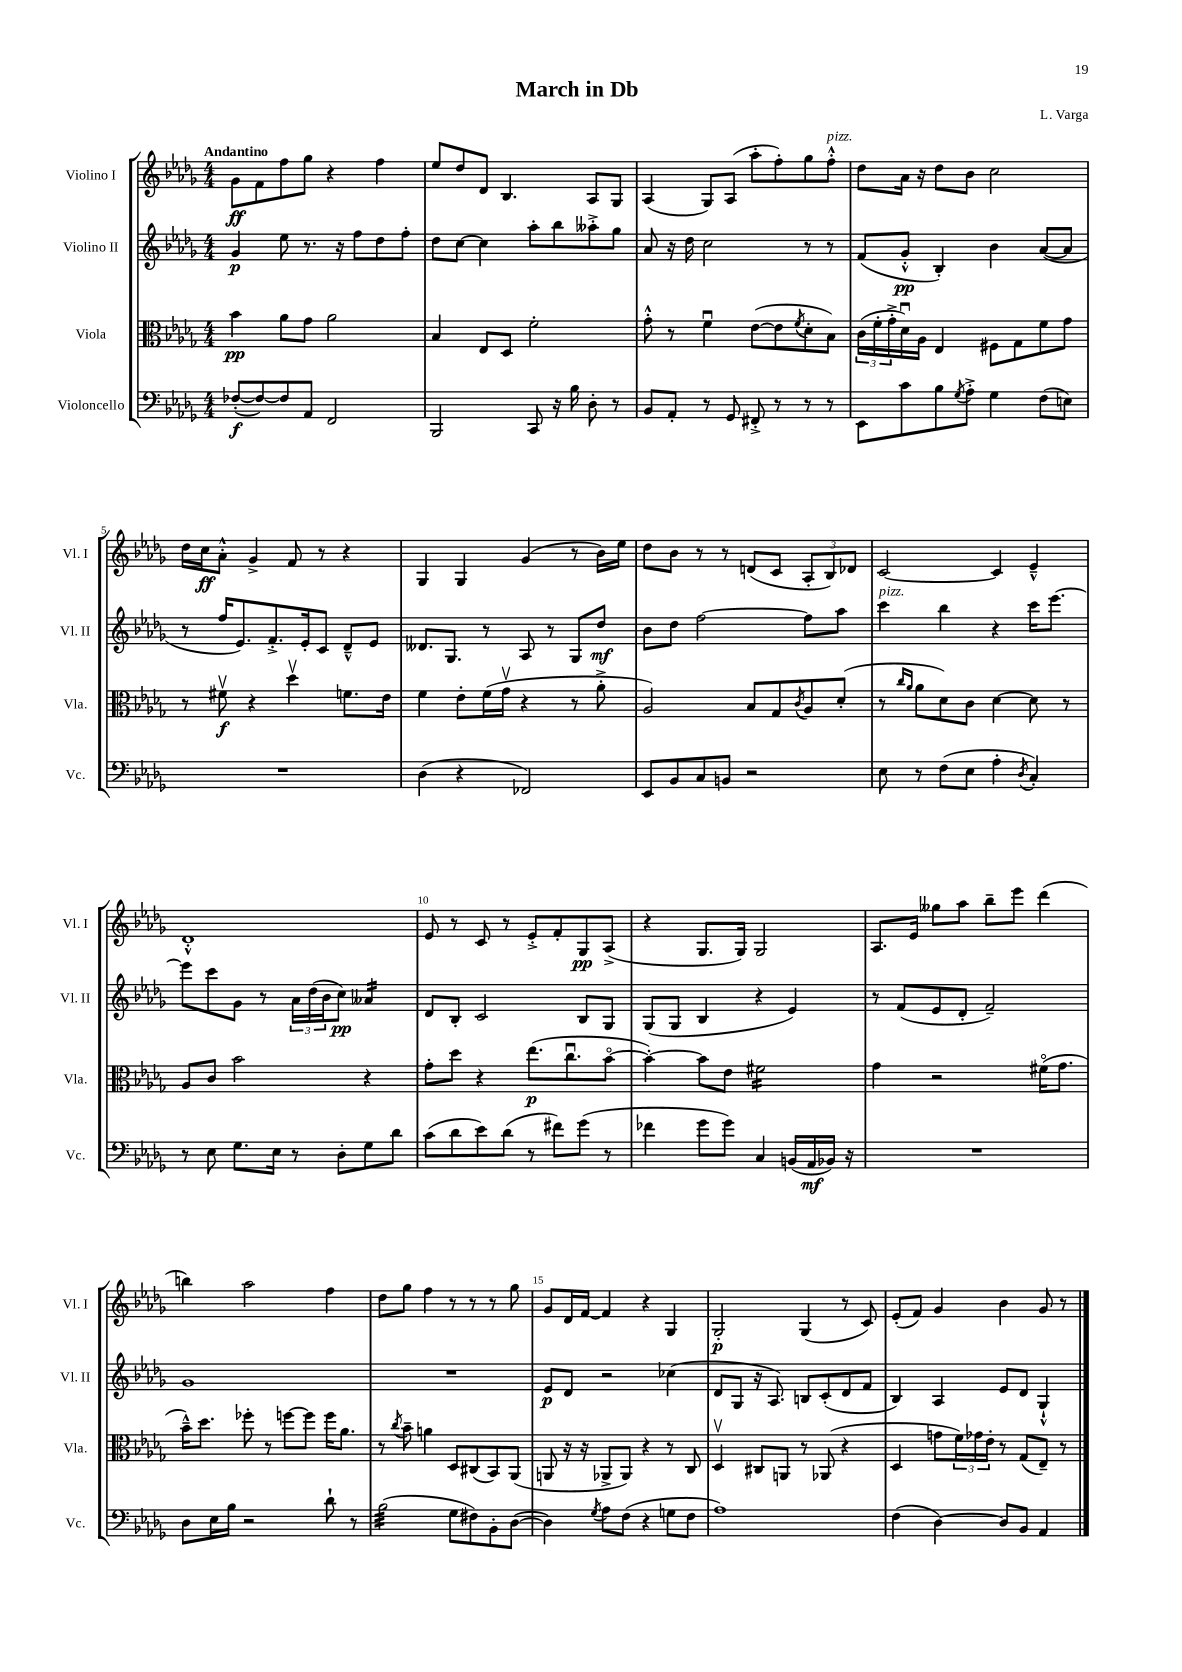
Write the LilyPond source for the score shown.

\header { title = "March in Db" composer = "L. Varga" }
<<
\new StaffGroup <<
\new Staff = "s0" \with { instrumentName = "Violino I" shortInstrumentName = "Vl. I" } {
    \clef treble \key des \major \numericTimeSignature \time 4/4 \tempo "Andantino"
    ges'8\ff f'8 f''8 ges''8 r4 f''4 |
    ees''8 des''8 des'8 bes4. aes8 ges8 |
    aes4( ges8) aes8( aes''8-. f''8-.) ges''8 f''8-.-^^\markup { \italic "pizz." } |
    des''8 aes'16 r16 des''8 bes'8 c''2 |
    des''16 c''16\ff aes'8-.-^ ges'4-> f'8 r8 r4 |
    ges4 ges4 ges'4( r8 bes'16) ees''16 |
    des''8 bes'8 r8 r8 d'8( c'8 \tuplet 3/2 { aes8-. bes8) des'8 } |
    c'2~ c'4 ees'4---^ |
    des'1-.-^ |
    ees'8 r8 c'8 r8 ees'8-.-> f'8-. ges8\pp aes8->( |
    r4 ges8. ges16) ges2 |
    aes8. ees'16 geses''8 aes''8 bes''8-- ees'''8 des'''4( |
    b''4) aes''2 f''4 |
    des''8 ges''8 f''4 r8 r8 r8 ges''8 |
    ges'8 des'16 f'16~ f'4 r4 ges4 |
    ges2-.\p ges4( r8 c'8) |
    ees'8-.( f'8) ges'4 bes'4 ges'8 r8 \bar "|." |
}
\new Staff = "s1" \with { instrumentName = "Violino II" shortInstrumentName = "Vl. II" } {
    \clef treble \key des \major \numericTimeSignature \time 4/4
    ges'4\p ees''8 r8. r16 f''8 des''8 f''8-. |
    des''8 c''8~ c''4 aes''8-. bes''8 aeses''8-.-> ges''8 |
    aes'8 r16 des''16 c''2 r8 r8 |
    f'8( ges'8-.-^\pp bes4-.) bes'4 aes'8~( aes'8 |
    r8 f''16 ees'8.) f'8.-.-> ees'16-. c'8 des'8---^ ees'8 |
    deses'8. ges8. r8 aes8 r8 ges8 des''8\mf |
    bes'8 des''8 f''2~ f''8 aes''8 |
    c'''4^\markup { \italic "pizz." } bes''4 r4 c'''16 ees'''8.~ |
    ees'''8 c'''8 ges'8 r8 \tuplet 3/2 { aes'16 des''16( bes'16 } c''8\pp) aeses'4:16 |
    des'8 bes8-. c'2 bes8 ges8 |
    ges8( ges8 bes4 r4 ees'4) |
    r8 f'8( ees'8 des'8-. f'2--) |
    ges'1 |
    R1 |
    ees'8\p des'8 r2 ces''4( |
    des'8 ges8 r16 aes8.) b8 c'8-.( des'8 f'8 |
    bes4) aes4 ees'8 des'8 ges4-!-^ \bar "|." |
}
\new Staff = "s2" \with { instrumentName = "Viola" shortInstrumentName = "Vla." } {
    \clef alto \key des \major \numericTimeSignature \time 4/4
    bes'4\pp aes'8 ges'8 aes'2 |
    bes4 ees8 des8 f'2-. |
    ges'8-.-^ r8 f'4\downbow ees'8~( ees'8 \acciaccatura { f'8 } des'8-. bes8) |
    \tuplet 3/2 { c'16( f'16-. ges'16-.-> } des'16\downbow) aes16 ees4 fis8 ges8 f'8 ges'8 |
    r8 fis'8\upbow\f r4 des''4\upbow f'8. ees'16 |
    f'4 ees'8-. f'16( ges'16\upbow r4 r8 aes'8-.-> |
    aes2) bes8 ges8 \acciaccatura { c'8 } aes8 des'8-.( |
    r8 \grace { c''16 aes'16 } aes'8 des'8) c'8 des'4~ des'8 r8 |
    aes8 c'8 bes'2 r4 |
    ges'8-. des''8 r4 ees''8.\p( c''8.\downbow bes'8~\flageolet |
    bes'4~-.) bes'8 ees'8 fis'2:16 |
    ges'4 r2 fis'16\flageolet( ges'8. |
    bes'16---^) des''8. fes''8-. r8 f''8~ f''8 f''16 aes'8. |
    r8 \acciaccatura { c''8 } bes'8-- a'4 des8 cis8( bes,8) aes,8( |
    a,8 r16 r16 aes,8-> aes,8) r4 r8 c8 |
    des4\upbow cis8 a,8 r8 aes,8( r4 |
    des4 g'8 \tuplet 3/2 { f'16) ges'16 ees'16-. } r8 ges8( ees8--) r8 \bar "|." |
}
\new Staff = "s3" \with { instrumentName = "Violoncello" shortInstrumentName = "Vc." } {
    \clef bass \key des \major \numericTimeSignature \time 4/4
    fes8~-.\f( fes8~) fes8 aes,8 f,2 |
    bes,,2 c,8 r16 bes16 des8-. r8 |
    bes,8 aes,8-. r8 ges,8 fis,8-.-> r8 r8 r8 |
    ees,8 c'8 bes8 \acciaccatura { ges8 } aes8-.-> ges4 f8( e8) |
    R1 |
    des4( r4 fes,2) |
    ees,8 bes,8 c8 b,8 r2 |
    ees8 r8 f8( ees8 aes4-. \acciaccatura { des8 } c4-.) |
    r8 ees8 ges8. ees16 r8 des8-. ges8 des'8 |
    c'8( des'8 ees'8) des'8( r8 fis'8) ges'8( r8 |
    fes'4 ges'8 ges'8) c4 b,16( aes,16\mf bes,16) r16 |
    R1 |
    des8 ees16 bes16 r2 des'8-! r8 |
    bes2:32( ges8 fis8) bes,8-. des8~( |
    des4) \acciaccatura { ges8 } aes8 f8( r4 g8 f8 |
    aes1) |
    f4( des4~) des8 bes,8 aes,4 \bar "|." |
}
>>
>>
\layout { \context { \Score \override BarNumber.break-visibility = ##(#f #t #t) barNumberVisibility = #(every-nth-bar-number-visible 5) } }
